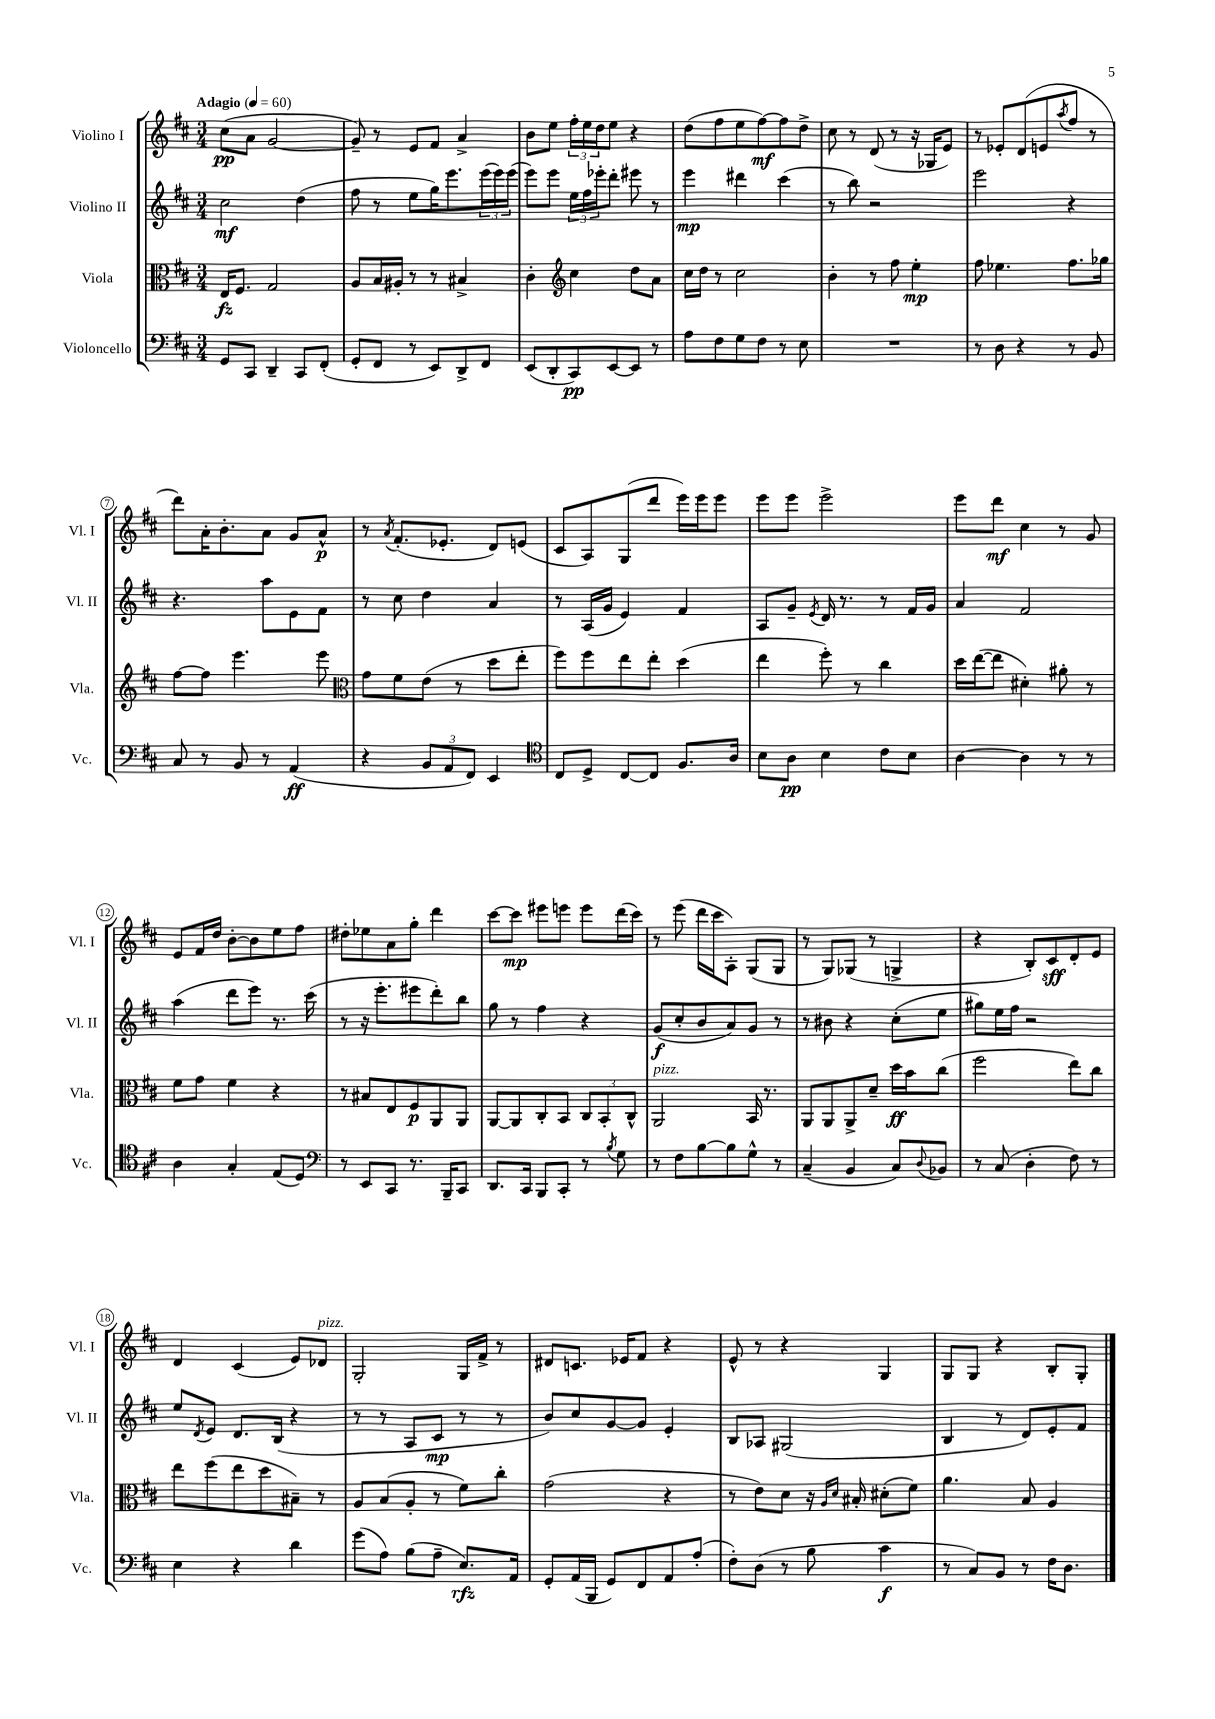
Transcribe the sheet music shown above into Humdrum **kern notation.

**kern	**dynam	**kern	**dynam	**kern	**dynam	**kern	**dynam
*part4	*part4	*part3	*part3	*part2	*part2	*part1	*part1
*staff4	*staff4	*staff3	*staff3	*staff2	*staff2	*staff1	*staff1
*I"Violoncello	*	*I"Viola	*	*I"Violino II	*	*I"Violino I	*
*I'Vc.	*	*I'Vla.	*	*I'Vl. II	*	*I'Vl. I	*
*clefF4	*	*clefC3	*	*clefG2	*	*clefG2	*
*k[f#c#]	*	*k[f#c#]	*	*k[f#c#]	*	*k[f#c#]	*
*M3/4	*	*M3/4	*	*M3/4	*	*M3/4	*
*MM60	*	*MM60	*	*MM60	*	*MM60	*
=1	=1	=1	=1	=1	=1	=1	=1
!	!	!	!	!	!	!LO:TX:a:B:t=Adagio	!
8GG/L	.	16E/KL	fz	2cc#\	mf	(8cc#\L	pp
.	.	8.F#/J	.	.	.	.	.
8CC#/J	.	.	.	.	.	8a\J	.
4DD~/	.	2G/	.	.	.	[2g/	.
8CC#/L	.	.	.	(4dd\	.	.	.
(8FF#'/J	.	.	.	.	.	.	.
=2	=2	=2	=2	=2	=2	=2	=2
8GG'/L	.	8A/L	.	8ff#\	.	8g~/])	.
8FF#/J	.	16B/L	.	8r	.	8r	.
.	.	16A#X'/JJ	.	.	.	.	.
8r	.	8r	.	8ee\L	.	8e/L	.
8EE/L)	.	8r	.	16gg\K)	.	8f#/J	.
.	.	.	.	8.eee\	.	.	.
8DD^/	.	4B#X^/	.	.	.	4a^/	.
8FF#/J	.	.	.	(24eee\L	.	.	.
.	.	.	.	24eee\)	.	.	.
.	.	.	.	(24eee\JJ	.	.	.
=3	=3	=3	=3	=3	=3	=3	=3
(8EE/L	.	4c#'\	.	8eee\L)	.	8b\L	.
8DD'/	.	.	.	8eee\J	.	8ee\J	.
*	*	*clefG2	*	*	*	*	*
8CC#/)	pp	4cc#\	.	24ee\LL	.	24ff#'\LL	.
.	.	.	.	24ff#\	.	24ee\	.
.	.	.	.	24eee-X'\J	.	24dd\J	.
[8EE/	.	.	.	8ddd'\J	.	8ee\J	.
8EE/J]	.	8dd\L	.	8eee#X\	.	4r	.
8r	.	8a\J	.	8r	.	.	.
=4	=4	=4	=4	=4	=4	=4	=4
8A\L	.	16cc#\LL	.	4eee\	mp	(8dd\L	.
.	.	16dd\JJ	.	.	.	.	.
8F#\	.	8r	.	.	.	8ff#\	.
8G\	.	2cc#\	.	4ddd#X\	.	8ee\	.
8F#\J	.	.	.	.	.	[8ff#\)	mf
8r	.	.	.	(4ccc#\	.	8ff#\]	.
8E\	.	.	.	.	.	8dd^\J	.
=5	=5	=5	=5	=5	=5	=5	=5
2.r	.	4b'\	.	8r	.	8cc#\	.
.	.	.	.	8bb\)	.	8r	.
.	.	8r	.	2r	.	(8d/	.
.	.	8ff#\	.	.	.	8r	.
.	.	4ee'\	mp	.	.	16r	.
.	.	.	.	.	.	16G-X/KL	.
.	.	.	.	.	.	8e/J)	.
=6	=6	=6	=6	=6	=6	=6	=6
8r	.	8ff#\	.	2eee\	.	8r	.
8D\	.	4.ee-X\	.	.	.	8e-X'/L	.
4r	.	.	.	.	.	(8d/	.
.	.	.	.	.	.	8en/	.
.	.	.	.	.	.	8qaa/	.
8r	.	8.ff#\L	.	4r	.	8ff#/J	.
8BB/	.	.	.	.	.	8r	.
.	.	16gg-X\Jk	.	.	.	.	.
!!LO:LB:g=z
=7	=7	=7	=7	=7	=7	=7	=7
8C#/	.	[8ff#\L	.	4.r	.	8ddd\L)	.
8r	.	8ff#\J]	.	.	.	16a'\K	.
.	.	.	.	.	.	8.b'\	.
8BB/	.	4.eee\	.	.	.	.	.
8r	.	.	.	8aa\L	.	8a\J	.
(4AA/	ff	.	.	8e\	.	8g/L	.
.	.	8eee\	.	8f#\J	.	8a^^/J	p
=8	=8	=8	=8	=8	=8	=8	=8
*	*	*clefC3	*	*	*	*	*
4r	.	8g\L	.	8r	.	8r	.
.	.	.	.	.	.	8qa/	.
.	.	8f#\	.	8cc#\	.	(8.f#'/L	.
12BB/L	.	(8e\J	.	4dd\	.	.	.
.	.	.	.	.	.	8.e-X'/J	.
12AA/	.	.	.	.	.	.	.
.	.	8r	.	.	.	.	.
12FF#/J)	.	.	.	.	.	.	.
4EE/	.	8dd\L	.	4a/	.	8d/L)	.
.	.	8ee'\J	.	.	.	(8en/J	.
=9	=9	=9	=9	=9	=9	=9	=9
*clefC4	*	*	*	*	*	*	*
8C#/L	.	8ff#\L)	.	8r	.	8c#/L	.
8D^/J	.	8ff#\	.	(16A/LL	.	8A/)	.
.	.	.	.	16g/JJ	.	.	.
[8C#/L	.	8ee\	.	4e/)	.	(8G/	.
8C#/J]	.	8ee'\J	.	.	.	8ddd/J	.
8.F#/L	.	(4dd\	.	4f#/	.	16eee\LL)	.
.	.	.	.	.	.	16eee\J	.
.	.	.	.	.	.	8eee\J	.
16A/Jk	.	.	.	.	.	.	.
=10	=10	=10	=10	=10	=10	=10	=10
8B\L	.	4ee\	.	8A/L	.	8eee\L	.
8A\J	pp	.	.	8g~/J	.	8eee\J	.
.	.	.	.	8qe/	.	.	.
4B\	.	8ff#'\)	.	16d/	.	2eee^\	.
.	.	.	.	8.r	.	.	.
.	.	8r	.	.	.	.	.
8c#\L	.	4cc#\	.	8r	.	.	.
8B\J	.	.	.	16f#/LL	.	.	.
.	.	.	.	16g/JJ	.	.	.
=11	=11	=11	=11	=11	=11	=11	=11
[4A\	.	16dd\LL	.	4a/	.	8eee\L	.
.	.	([16ee\J	.	.	.	.	.
.	.	8ee\J]	.	.	.	8ddd\J	mf
4A\]	.	4d#X'\)	.	2f#/	.	4cc#\	.
8r	.	8a#X'\	.	.	.	8r	.
8r	.	8r	.	.	.	8g/	.
!!LO:LB:g=z
=12	=12	=12	=12	=12	=12	=12	=12
4A\	.	8f#\L	.	(4aa\	.	8e/L	.
.	.	8g\J	.	.	.	16f#/L	.
.	.	.	.	.	.	16dd/JJ	.
4G'/	.	4f#\	.	8ddd\L	.	[8b'\L	.
.	.	.	.	8eee\J)	.	8b\]	.
(8E/L	.	4r	.	8.r	.	8ee\	.
8D/J)	.	.	.	.	.	8ff#\J	.
.	.	.	.	(16ccc#\	.	.	.
=13	=13	=13	=13	=13	=13	=13	=13
*clefF4	*	*	*	*	*	*	*
8r	.	8r	.	8r	.	8dd#X'\L	.
8EE/L	.	8B#X/L	.	16r	.	8ee-X\	.
.	.	.	.	8.eee'\L	.	.	.
8CC#/J	.	8E/	.	.	.	8a\	.
8.r	.	8F#/	p	8eee#X\	.	8gg'\J	.
.	.	8AA/	.	8ddd'\)	.	4ddd\	.
16BBB~/KL	.	.	.	.	.	.	.
8CC#/J	.	8AA/J	.	8bb\J	.	.	.
=14	=14	=14	=14	=14	=14	=14	=14
8.DD/L	.	[8AA/L	.	8gg\	.	[8ccc#\L	.
.	.	8AA/]	.	8r	.	8ccc#\J]	mp
16CC#/Jk	.	.	.	.	.	.	.
8BBB/L	.	8C#'/	.	4ff#\	.	8eee#X\L	.
8CC#'/J	.	8BB/J	.	.	.	8eeen\J	.
8r	.	12C#/L	.	4r	.	8eee\L	.
.	.	12BB'/	.	.	.	.	.
8qB/	.	.	.	.	.	.	.
8G\	.	.	.	.	.	(16ddd\L	.
.	.	12C#^^/J	.	.	.	.	.
.	.	.	.	.	.	16ccc#\JJ)	.
=15	=15	=15	=15	=15	=15	=15	=15
!	!	!LO:TX:a:i:t=pizz.	!	!	!	!	!
8r	.	2AA/	.	(8g/L	f	8r	.
8F#\L	.	.	.	8cc#'/	.	(8eee\	.
[8B\	.	.	.	8b/	.	16ddd\LL	.
.	.	.	.	.	.	16ccc#\J	.
8B\]	.	.	.	8a/)	.	8A'\J)	.
8G^^\J	.	16BB/	.	8g/J	.	(8G/L	.
.	.	8.r	.	.	.	.	.
8r	.	.	.	8r	.	8G/J	.
=16	=16	=16	=16	=16	=16	=16	=16
(4C#~/	.	8AA/L	.	8r	.	8r	.
.	.	8AA/	.	8b#X\	.	8G/L)	.
4BB/	.	8AA^/	.	4r	.	(8G-X/J	.
.	.	8d~/J	.	.	.	8r	.
8C#/L)	.	16dd\LL	ff	(8cc#'\L	.	4Gn^/	.
.	.	16b\J	.	.	.	.	.
8qqD/	.	.	.	.	.	.	.
8BB-X/J	.	(8cc#\J	.	8ee\J	.	.	.
=17	=17	=17	=17	=17	=17	=17	=17
8r	.	2ff#\	.	8gg#X\L)	.	4r	.
(8C#/	.	.	.	16ee\L	.	.	.
.	.	.	.	16ff#\JJ	.	.	.
4D'\	.	.	.	2r	.	8B'/L)	.
.	.	.	.	.	.	8c#/	sff
8F#\)	.	8ee\L)	.	.	.	8d'/	.
8r	.	8cc#\J	.	.	.	8e/J	.
!!LO:LB:g=z
=18	=18	=18	=18	=18	=18	=18	=18
4E\	.	8ee\L	.	8ee/L	.	4d/	.
.	.	.	.	8qd/	.	.	.
.	.	(8ff#\	.	8e/J	.	.	.
4r	.	8ee\	.	8.d/L	.	(4c#/	.
.	.	8dd\	.	.	.	.	.
.	.	.	.	(16B/Jk	.	.	.
4d\	.	8B#X~\J)	.	4r	.	8e/L)	.
!	!	!	!	!	!	!LO:TX:a:i:t=pizz.	!
.	.	8r	.	.	.	8d-X/J	.
=19	=19	=19	=19	=19	=19	=19	=19
(8g\L	.	8A/L	.	8r	.	2G'/	.
8A\J)	.	(8B/	.	8r	.	.	.
(8B\L	.	8A'/J	.	8A/L	.	.	.
8A~\J	.	8r	.	8c#/J	mp	.	.
8.E/L)	rfz	8f#\L)	.	8r	.	16G/LL	.
.	.	.	.	.	.	16f#^/JJ	.
.	.	8cc#'\J	.	8r	.	8r	.
16AA/Jk	.	.	.	.	.	.	.
=20	=20	=20	=20	=20	=20	=20	=20
8GG'/L	.	(2g\	.	8b/L)	.	8d#X/L	.
(16AA/L	.	.	.	8cc#/	.	8.cn/J	.
16BBB/JJ	.	.	.	.	.	.	.
8GG/L)	.	.	.	[8g/	.	.	.
.	.	.	.	.	.	16e-X/KL	.
8FF#/	.	.	.	8g/J]	.	8f#/J	.
8AA/	.	4r	.	4e'/	.	4r	.
(8A'/J	.	.	.	.	.	.	.
=21	=21	=21	=21	=21	=21	=21	=21
8F#'\L)	.	8r	.	8B/L	.	8e^^/	.
(8D\J	.	8e\L)	.	8A-X/J	.	8r	.
8r	.	8d\J	.	(2G#X/	.	4r	.
8B\	.	16r	.	.	.	.	.
.	.	16qqA/LL	.	.	.	.	.
.	.	16qqd/JJ	.	.	.	.	.
.	.	16B#X'/	.	.	.	.	.
4c#\	f	(8d#X'\L	.	.	.	4G/	.
.	.	8f#\J)	.	.	.	.	.
=22	=22	=22	=22	=22	=22	=22	=22
8r	.	4.a\	.	4B/	.	8G/L	.
8C#/L)	.	.	.	.	.	8G/J	.
8BB/J	.	.	.	8r	.	4r	.
8r	.	8B/	.	8d/L)	.	.	.
16F#\KL	.	4A/	.	8e'/	.	8B'/L	.
8.D\J	.	.	.	.	.	.	.
.	.	.	.	8f#/J	.	8G'/J	.
==	==	==	==	==	==	==	==
*-	*-	*-	*-	*-	*-	*-	*-
